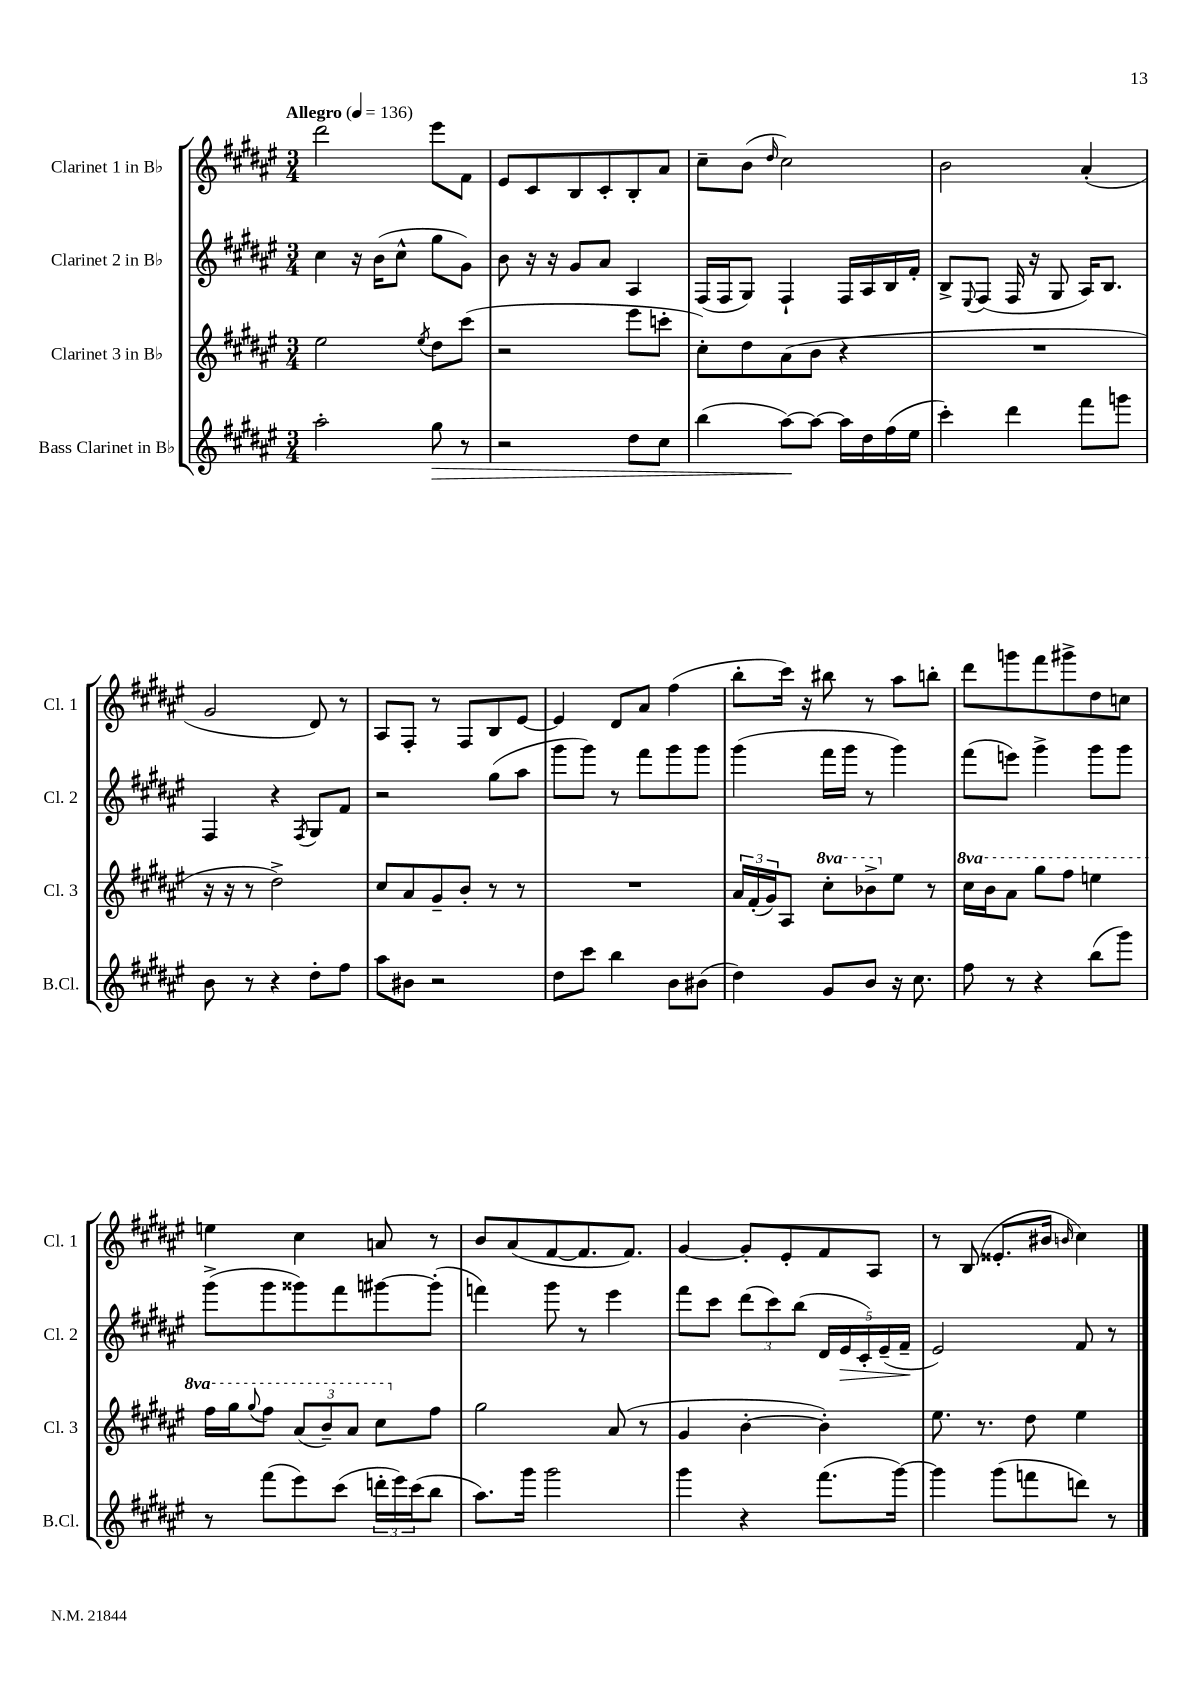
<<
\new StaffGroup <<
\new Staff = "s0" \with { instrumentName = "Clarinet 1 in Bb" shortInstrumentName = "Cl. 1" } {
    \clef treble \key fis \major \numericTimeSignature \time 3/4 \tempo "Allegro" 4 = 136
    dis'''2 eis'''8 fis'8 |
    eis'8 cis'8 b8 cis'8-. b8-. ais'8 |
    cis''8-- b'8( \grace { dis''16 } cis''2) |
    b'2 ais'4-.( |
    gis'2 dis'8) r8 |
    ais8 fis8-. r8 fis8 b8 eis'8~ |
    eis'4 dis'8 ais'8 fis''4( |
    b''8-. cis'''16) r16 bis''8 r8 ais''8 b''8-. |
    dis'''8 g'''8 fis'''8 gis'''8-> dis''8 c''8 |
    e''4 cis''4 a'8 r8 |
    b'8 ais'8( fis'8~ fis'8. fis'8.) |
    gis'4~ gis'8-. eis'8-. fis'8 ais8 |
    r8 b8( eisis'8.-. bis'16 \grace { b'16 } cis''4) \bar "|." |
}
\new Staff = "s1" \with { instrumentName = "Clarinet 2 in Bb" shortInstrumentName = "Cl. 2" } {
    \clef treble \key fis \major \numericTimeSignature \time 3/4
    cis''4 r16 b'16( cis''8-^ gis''8 gis'8) |
    b'8 r16 r16 gis'8 ais'8 ais4 |
    fis16( fis16 gis8) fis4-! fis16 ais16 b16 fis'16-. |
    b8-> \appoggiatura { eis8 } fis8( fis16 r16 gis8 ais16) b8. |
    fis4 r4 \acciaccatura { fis8 } gis8 fis'8 |
    r2 gis''8( ais''8 |
    gis'''8 gis'''8) r8 fis'''8 gis'''8 gis'''8 |
    gis'''4( fis'''16 gis'''16 r8 gis'''4) |
    fis'''8( e'''8) gis'''4-> gis'''8 gis'''8 |
    gis'''8->( gis'''8 gisis'''8) fis'''8 gis'''8~ gis'''8-.( |
    f'''4) gis'''8 r8 eis'''4 |
    fis'''8 cis'''8 \tuplet 3/2 { dis'''8( cis'''8) b''8( } \tuplet 5/4 { dis'16 eis'16\> cis'16-.) eis'16--( fis'16--\! } |
    eis'2) fis'8 r8 \bar "|." |
}
\new Staff = "s2" \with { instrumentName = "Clarinet 3 in Bb" shortInstrumentName = "Cl. 3" } {
    \clef treble \key fis \major \numericTimeSignature \time 3/4 \set Staff.ottavationMarkups = #ottavation-simple-ordinals
    eis''2 \acciaccatura { eis''8 } dis''8 cis'''8( |
    r2 eis'''8 c'''8-. |
    cis''8-.) dis''8 ais'8( b'8 r4 |
    R2. |
    r16 r16 r8 dis''2->) |
    cis''8 ais'8 gis'8-- b'8-. r8 r8 |
    R2. |
    \tuplet 3/2 { ais'16 fis'16-.( gis'16) } ais8 \ottava #1 cis'''8-. bes''8-> \ottava #0 eis''8 r8 |
    \ottava #1 cis'''16 b''16 ais''8 gis'''8 fis'''8 e'''4 |
    fis'''16 gis'''16 \appoggiatura { gis'''8 } fis'''8 \tuplet 3/2 { ais''8( b''8--) ais''8 } cis'''8 \ottava #0 fis''8 |
    gis''2 ais'8( r8 |
    gis'4 b'4~-. b'4-.) |
    eis''8. r8. dis''8 eis''4 \bar "|." |
}
\new Staff = "s3" \with { instrumentName = "Bass Clarinet in Bb" shortInstrumentName = "B.Cl." } {
    \clef treble \key fis \major \numericTimeSignature \time 3/4
    ais''2-. gis''8\> r8 |
    r2 dis''8 cis''8 |
    b''4( ais''8~\!) ais''8~ ais''16 dis''16 fis''16( eis''16 |
    cis'''4-.) dis'''4 fis'''8 g'''8 |
    b'8 r8 r4 dis''8-. fis''8 |
    ais''8 bis'8 r2 |
    dis''8 cis'''8 b''4 b'8 bis'8( |
    dis''4) gis'8 b'8 r16 cis''8. |
    fis''8 r8 r4 b''8( gis'''8) |
    r8 fis'''8( eis'''8) cis'''8( \tuplet 3/2 { d'''16-. eis'''16) cis'''16( } b''8 |
    ais''8.) gis'''16 gis'''2 |
    gis'''4 r4 fis'''8.( gis'''16~) |
    gis'''4 gis'''8( f'''8 d'''8) r8 \bar "|." |
}
>>
>>
\layout { \context { \Score \remove "Bar_number_engraver" } }
